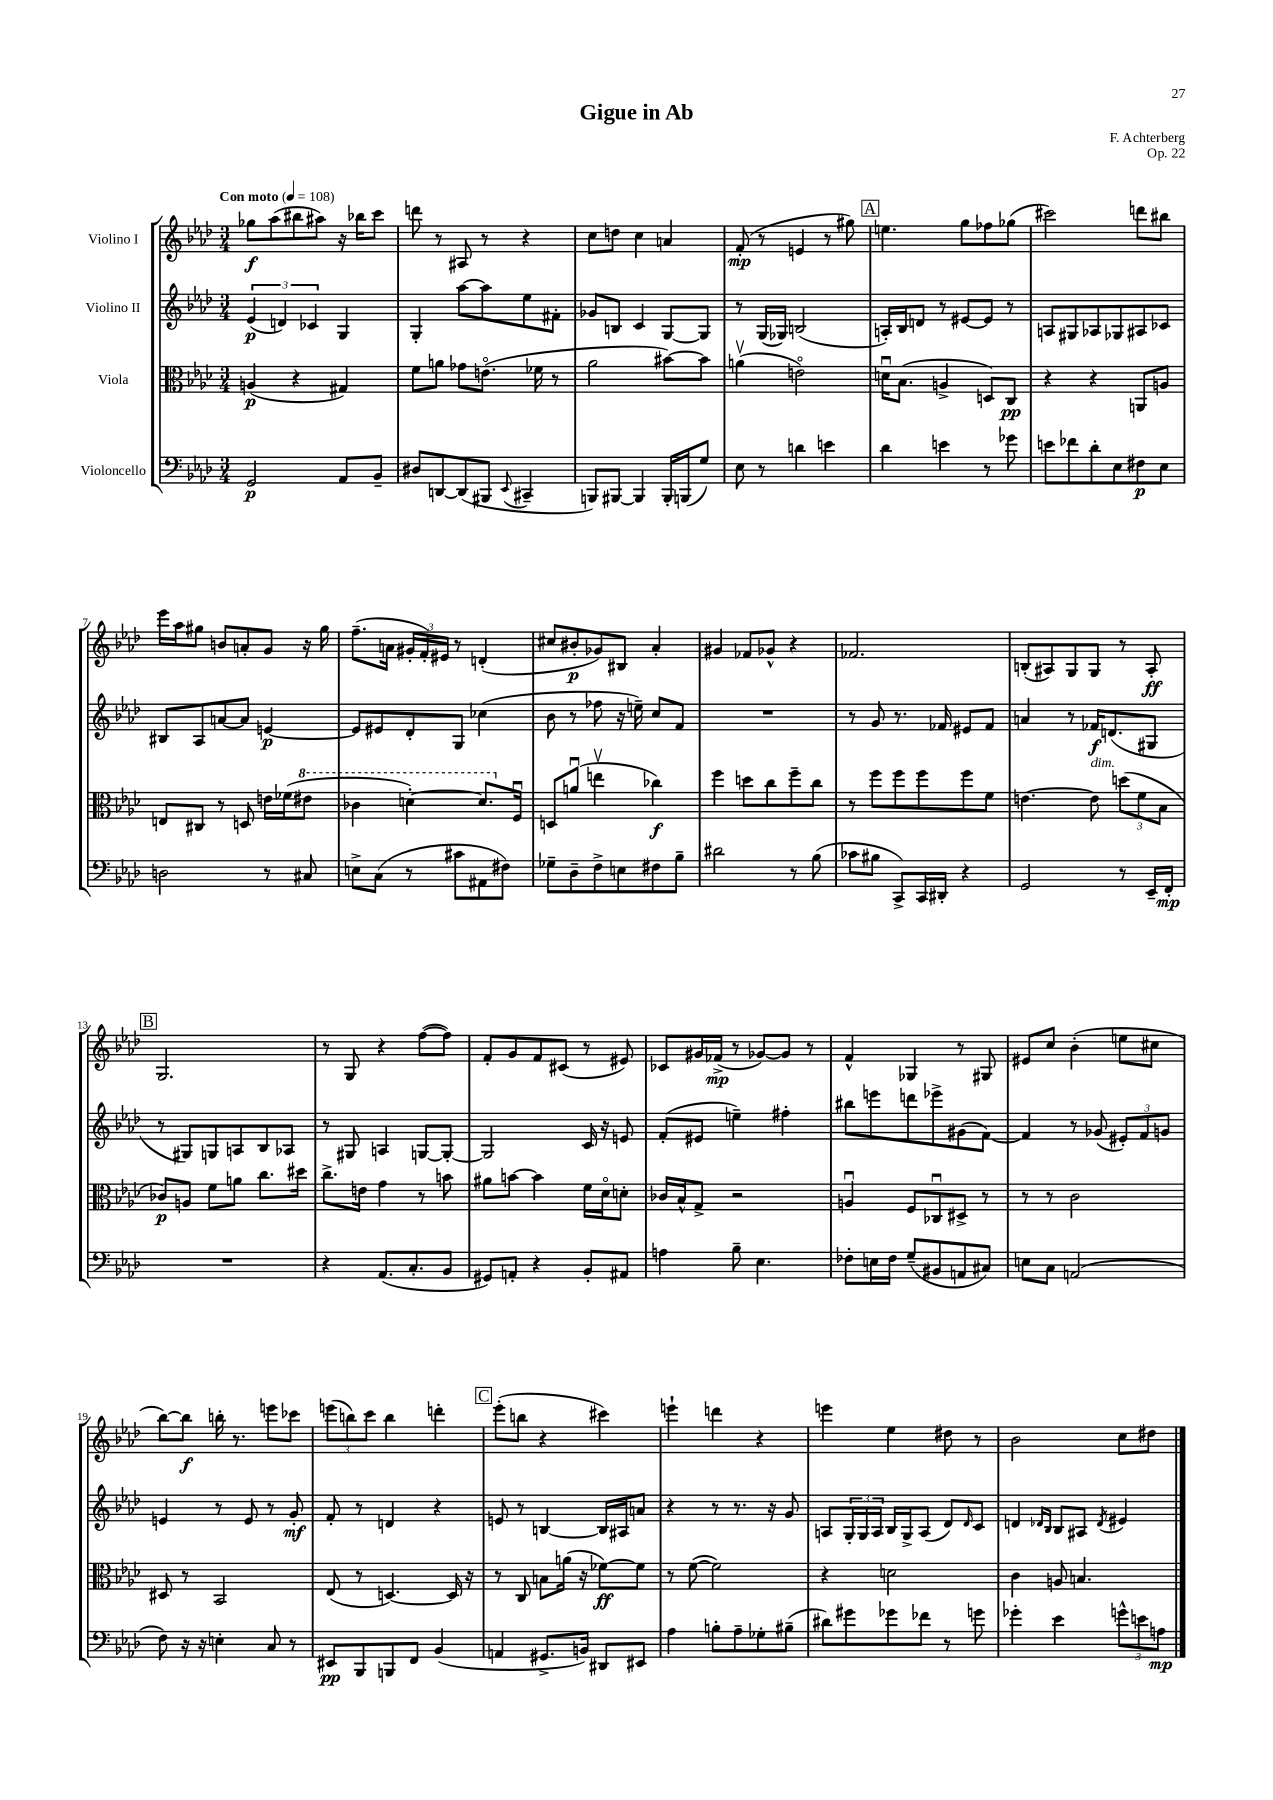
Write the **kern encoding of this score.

**kern	**kern	**kern	**kern
*staff4	*staff3	*staff2	*staff1
*clefF4	*clefC3	*clefG2	*clefG2
*k[b-e-a-d-]	*k[b-e-a-d-]	*k[b-e-a-d-]	*k[b-e-a-d-]
*M3/4	*M3/4	*M3/4	*M3/4
*MM108	*MM108	*MM108	*MM108
2GG	(4A	(6e-	8gg-
.	.	.	(8aa-
.	.	6d)	.
.	4r	.	8bb#
.	.	6c-	.
.	.	.	8aa#)
8AA-	4G#)	4G	16r
.	.	.	16bb-
8BB-~	.	.	8ccc
=	=	=	=
8D#	8f	4G'	8ddd
[8DD	8a	.	8r
(8DD]	8g-	[8aa-	8A#
8BBB#	(8.eo	8aa-]	8r
8qqEE-	.	.	.
4CC#~	.	8ee-	4r
.	16f-	.	.
.	8r	8f#'	.
=	=	=	=
8BBB)	2a-	8g-	8cc
[8BBB#	.	8B	8dd
4BBB#]	.	4c	4cc
16BBB#'	[8b#)	[8G	4a
(16BBB	.	.	.
8G)	8b#]	8G]	.
=	=	=	=
8E-	(4av	8r	(8f'
8r	.	(16G	8r
.	.	16G-)	.
4d	2eo)	(2B	4e
4e	.	.	8r
.	.	.	8gg#)
=	=	=	=
4d-	16du	16A')	4.ee
.	(8.B-	16B-	.
.	.	8d	.
4e	4A^	8r	.
.	.	[8e#	8gg
8r	8D)	8e#]	8ff-
8g-	8C	8r	(8gg-
=	=	=	=
8e	4r	8A	2ccc#)
8f-	.	8G#	.
8d-'	4r	8A-	.
8E-	.	8G-	.
8F#	8AA	8A#	8ddd
8E-	8A	8c-	8bb#
=	=	=	=
2D	8E	8B#	16eee-
.	.	.	16aa-
.	8C#	8A-	8gg#
.	8r	[8a	8b
.	8D	8a]	8a'
8r	16e	[4e	8g
.	(16f-	.	.
8C#	8ee#	.	16r
.	.	.	16gg#
=	=	=	=
8E^	4cc-	8e]	(8.ff~
(8C	.	8e#	.
.	.	.	16a
8r	[4dd')	8d-'	24g#'
.	.	.	24f')
.	.	.	24e#
8c#	.	8G	8r
8AA#	8.dd]	(4cc-	(4d'
8F#)	.	.	.
.	16Fu	.	.
=	=	=	=
8G-~	8D	8b-	8cc#
8D-~	(8au	8r	8b#'
8F^	4eev	8ff-	8g-)
8E	.	16r	8B#
.	.	16ee~)	.
8F#	4cc-)	8cc	4a-'
8B-~	.	8f	.
=	=	=	=
2d#	4ff	2.r	4g#
.	8dd	.	8f-
.	8cc	.	8g-^^
8r	8ff~	.	4r
(8B-	8cc	.	.
=	=	=	=
8c-	8r	8r	2.f-
8B#	8ff	8g	.
8CC^)	8ff	8.r	.
16CC	8ff	.	.
16DD#'	.	16f-	.
4r	8ff	8e#	.
.	8f	8f-	.
=	=	=	=
2GG	[4.e	4a	(8B'
.	.	.	8A#)
.	.	8r	8G
.	8e]	16f-	8G
.	.	(8.d	.
8r	(12dd	.	8r
.	12f	.	.
16EE-~	.	8G#	8A#'
.	12B-	.	.
16FF'	.	.	.
=	=	=	=
2.r	8c-)	8r	2.G
.	8A	8G#)	.
.	8f	8G	.
.	8a	8A	.
.	8.cc	8B-	.
.	.	8A-	.
.	16dd#	.	.
=	=	=	=
4r	8.cc^	8r	8r
.	.	8G#	8G
.	16e	.	.
(8.AA-	4g	4A	4r
8.C'	.	.	.
.	8r	[8G	([8ff
8BB-	8b	8G'_	8ff])
=	=	=	=
8GG#)	8a#	2G]	8f'
8AA'	[8b	.	8g
4r	4b]	.	8f
.	.	.	(8c#
8BB-'	16f	16c	8r
.	16d-o	16r	.
8AA#	8d'	8e	8e#)
=	=	=	=
4A	16c-	(8f'	8c-
.	16B-^^	.	.
.	8G^	8e#	16g#
.	.	.	(16f-^
8B-~	2r	4ee~)	8r
4.E-	.	.	[8g-)
.	.	4ff#'	8g-]
.	.	.	8r
=	=	=	=
8F-'	4Au	8bb#	4f^^
16E	.	8eee	.
16F-	.	.	.
(8G~	8F	8ddd	4G-
8BB#	8C-u	8eee-^	.
8AA	8D#^	(8g#	8r
8C#)	8r	[8f)	8G#
=	=	=	=
8E	8r	4f]	8e#
8C	8r	.	8cc
(2AA	2c	8r	(4b-'
.	.	(8g-	.
.	.	12e#')	8ee
.	.	12f	.
.	.	.	8cc#
.	.	12g	.
=	=	=	=
8F)	8D#	4e	[8bb-)
16r	8r	.	8bb-]
16r	.	.	.
4E'	2BB-	8r	16bb'
.	.	.	8.r
.	.	8e	.
8C	.	8r	8eee
8r	.	8g'	8ccc-
=	=	=	=
8EE#	(8E-	8f'	(12eee
.	.	.	12bb)
8BBB-	8r	8r	.
.	.	.	12ccc
8BBB	[4.D)	4d	4bb
8FF	.	.	.
(4BB-	.	4r	4ddd'
.	16D]	.	.
.	16r	.	.
=	=	=	=
4AA	8r	8e	(8eee-'
.	8C	8r	8bb
8.GG#^	8B	[4B	4r
.	(16a	.	.
16BB)	16r	.	.
8DD#	[8f-)	16B]	4ccc#)
.	.	16A#	.
8EE#	8f-]	8a	.
=	=	=	=
4A-	8r	4r	4eee`
.	([8f	.	.
8B'	2f])	8r	4ddd
8A-~	.	8.r	.
8G-'	.	.	4r
.	.	16r	.
(8B#~	.	8g	.
=	=	=	=
8d#)	4r	8A	4eee
8g#	.	24G'	.
.	.	24G	.
.	.	24A	.
8g-	2d	16B-	4ee-
.	.	16G^	.
8f-	.	(8A	.
8r	.	8d-)	8dd#
.	.	16qqd-	.
8g	.	8c	8r
=	=	=	=
4g-'	4c	4d	2b-
.	.	16qqd-	.
.	.	16qqB-	.
4e-	8A	8B-	.
.	4.B	8A#	.
.	.	8qd-	.
12g^^	.	4e#	8cc
12e	.	.	.
.	.	.	8dd#
12A	.	.	.
==	==	==	==
*-	*-	*-	*-
